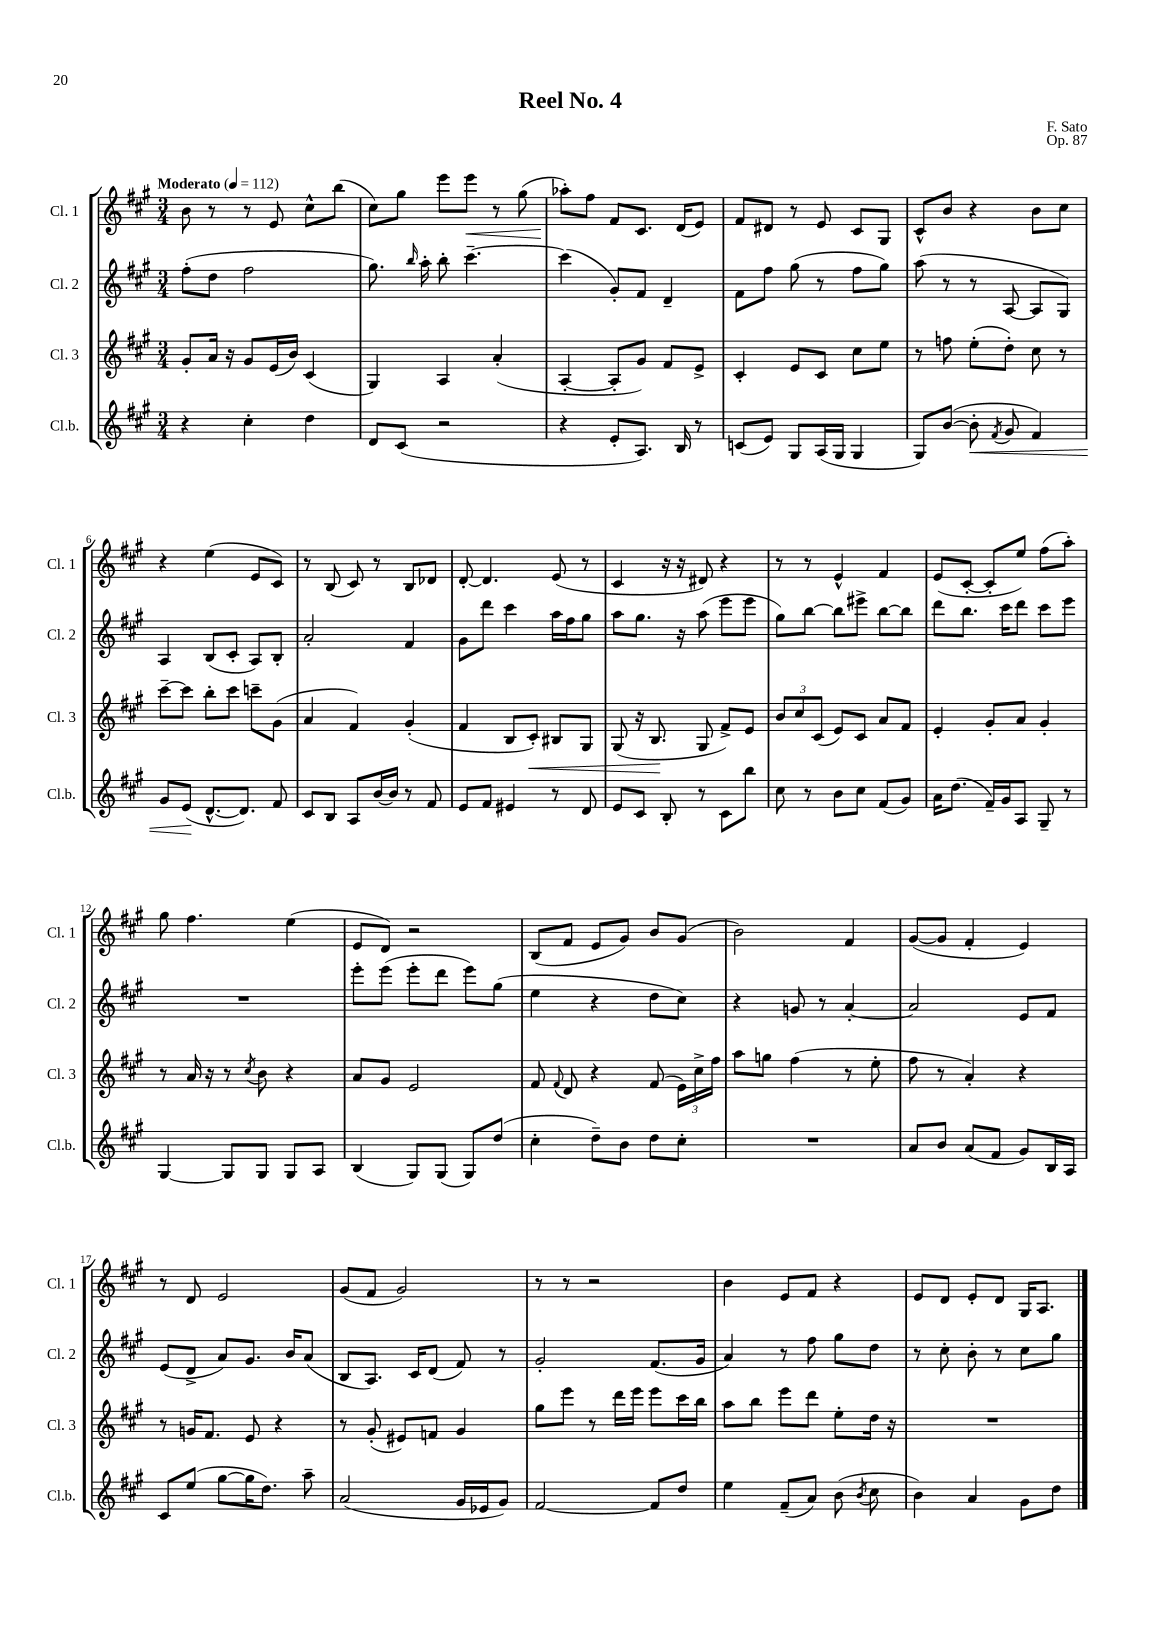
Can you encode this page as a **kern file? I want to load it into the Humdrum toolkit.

**kern	**kern	**kern	**kern
*staff4	*staff3	*staff2	*staff1
*clefG2	*clefG2	*clefG2	*clefG2
*k[f#c#g#]	*k[f#c#g#]	*k[f#c#g#]	*k[f#c#g#]
*M3/4	*M3/4	*M3/4	*M3/4
*MM112	*MM112	*MM112	*MM112
4r	8g#'/L	(8ff#'\L	8b\
.	16a/Jk	8dd\J	8r
.	16r	.	.
4cc#'\	8g#/L	2ff#\	8r
.	(16e/L	.	8e/
.	16b/JJ)	.	.
4dd\	(4c#/	.	8cc#^^\L
.	.	.	(8bb\J
=	=	=	=
8d/L	4G#/)	8.gg#\)	8cc#\L)
(8c#/J	.	.	8gg#\J
.	.	16qqbb/	.
.	.	16aa'\	.
2r	4A/	8bb'\	8eee\L
.	.	[4.ccc#~\	8eee\J
.	(4a'/	.	8r
.	.	.	(8gg#\
=	=	=	=
4r	[4A'/	(4ccc#\]	8aa-'\L)
.	.	.	8ff#\J
8e'/L	8A'/]L	8g#'/L)	8f#/L
8.A/J)	8g#/J)	8f#/J	8.c#/J
.	8f#/L	4d~/	.
16B/	.	.	(16d/LK
8r	8e^/J	.	8e/J)
=	=	=	=
(8c/L	4c#'/	8f#\L	8f#/L
8e/J)	.	8ff#\J	8d#/J
8G#/L	8e/L	(8gg#\	8r
(16A/L	8c#/J	8r	8e/
16G#/JJ	.	.	.
4G#/	8cc#\L	8ff#\L	8c#/L
.	8ee\J	8gg#\J)	8G#/J
=	=	=	=
8G#/L)	8r	(8aa\	8c#^^/L
([8b/J	8ff\	8r	8b/J
8b'\]	(8ee'\L	8r	4r
8qf#/	.	.	.
8g#/	8dd'\J)	[8A/	.
4f#/)	8cc#\	8A/]L	8b\L
.	8r	8G#/J)	8cc#\J
=	=	=	=
8g#/L	[8ccc#~\L	4A/	4r
(8e/J	8ccc#\]J	.	.
[8.d^^/L	8bb'\L	(8B/L	(4ee\
.	8ccc#\J	8c#'/J	.
8.d/]J)	.	.	.
.	8ccc~\L	8A/L)	8e/L
8f#/	(8g#\J	8B'/J	8c#/J)
=	=	=	=
8c#/L	4a/	2a'/	8r
8B/J	.	.	(8B/
8A/L	4f#/)	.	8c#/)
[16b/L	.	.	8r
16b/]JJ	.	.	.
8r	(4g#'/	4f#/	8B/L
8f#/	.	.	8d-/J
=	=	=	=
8e/L	4f#/	8g#\L	[8d'/
8f#/J	.	8ddd\J	4.d/]
4e#/	8B/L	4ccc#\	.
.	8c#'/J)	.	.
8r	8B#/L	16aa\LL	(8e/
.	.	16ff#\J	.
8d/	8G#/J	8gg#\J	8r
=	=	=	=
8e/L	(8G#/	8aa\L	4c#/
8c#/J	16r	8.gg#\J	.
.	8.B/	.	.
8B'/	.	.	16r
.	.	16r	16r
8r	8G#/	(8aa\	8d#/)
8c#\L	8f#^/L)	8eee\L	4r
8bb\J	8e/J	8eee\J	.
=	=	=	=
8cc#\	12b/L	8gg#\L)	8r
.	12cc#/	.	.
8r	.	[8bb\J	8r
.	(12c#/J	.	.
8b\L	8e/L)	8bb\]L	4e^^/
8cc#\J	8c#/J	8eee#^\J	.
(8f#/L	8a/L	[8bb\L	4f#/
8g#/J)	8f#/J	8bb\]J	.
=	=	=	=
16a\LK	4e'/	8ddd\L	(8e/L
(8.dd\J	.	.	.
.	.	8.bb\J	[8c#'/J
16f#~/LL)	8g#'/L	.	8c#'/]L
16g#/J	.	16ccc#\LK	.
8A/J	8a/J	8ddd\J	8ee/J)
8G#~/	4g#'/	8ccc#\L	(8ff#\L
8r	.	8eee\J	8aa'\J)
=	=	=	=
[4G#/	8r	2.r	8gg#\
.	16a/	.	4.ff#\
.	16r	.	.
8G#/]L	8r	.	.
.	8qcc#/	.	.
8G#/J	8b\	.	.
8G#/L	4r	.	(4ee\
8A/J	.	.	.
=	=	=	=
(4B/	8a/L	8eee'\L	8e/L
.	8g#/J	(8eee\J	8d/J)
8G#/L)	2e/	8eee'\L	2r
(8G#/J	.	8ddd\J	.
8G#/L)	.	8eee\L)	.
(8dd/J	.	(8gg#\J	.
=	=	=	=
4cc#'\	8f#/	4ee\	(8B/L
.	8qqf#/	.	.
.	8d/	.	8f#/J
8dd~\L)	4r	4r	8e/L
8b\J	.	.	8g#/J)
8dd\L	(8f#/	8dd\L	8b/L
8cc#'\J	24e\LL)	8cc#\J)	(8g#/J
.	24cc#^\	.	.
.	24ff#\JJ	.	.
=	=	=	=
2.r	8aa\L	4r	2b\)
.	8gg\J	.	.
.	(4ff#\	8g/	.
.	.	8r	.
.	8r	[4a'/	4f#/
.	8ee'\	.	.
=	=	=	=
8a/L	8ff#\	2a/]	([8g#/L
8b/J	8r	.	8g#/]J
(8a/L	4a'/)	.	4f#'/
8f#/J	.	.	.
8g#/L)	4r	8e/L	4e/)
16B/L	.	8f#/J	.
16A/JJ	.	.	.
=	=	=	=
8c#/L	8r	(8e/L	8r
(8ee/J	16g/LK	8d^/J	8d/
.	8.f#/J	.	.
[8gg#\L	.	8a/L)	2e/
16gg#\]K	8e/	8.g#/J	.
8.dd\J)	.	.	.
.	4r	.	.
.	.	16b/LK	.
8aa~\	.	(8a/J	.
=	=	=	=
(2a/	8r	8B/L	(8g#/L
.	(8g#'/	8.A/J)	8f#/J
.	8e#/L)	.	2g#/)
.	.	16c#/LK	.
.	8f/J	(8d/J	.
16g#/LL	4g#/	8f#/)	.
16e-/J	.	.	.
8g#/J)	.	8r	.
=	=	=	=
[2f#/	8gg#\L	2g#'/	8r
.	8eee\J	.	8r
.	8r	.	2r
.	16ddd\LL	.	.
.	16eee\JJ	.	.
8f#/]L	8eee\L	(8.f#/L	.
8dd/J	16ccc#\L	.	.
.	16bb\JJ	16g#/Jk	.
=	=	=	=
4ee\	8aa\L	4a/)	4b\
.	8bb\J	.	.
(8f#~/L	8eee\L	8r	8e/L
8a/J)	8ddd\J	8ff#\	8f#/J
(8b\	8ee'\L	8gg#\L	4r
8qb/	.	.	.
8cc#\	16dd\Jk	8dd\J	.
.	16r	.	.
=	=	=	=
4b\)	2.r	8r	8e/L
.	.	8cc#'\	8d/J
4a/	.	8b'\	8e'/L
.	.	8r	8d/J
8g#\L	.	8cc#\L	16G#/LK
.	.	.	8.A/J
8dd\J	.	8gg#\J	.
==	==	==	==
*-	*-	*-	*-
